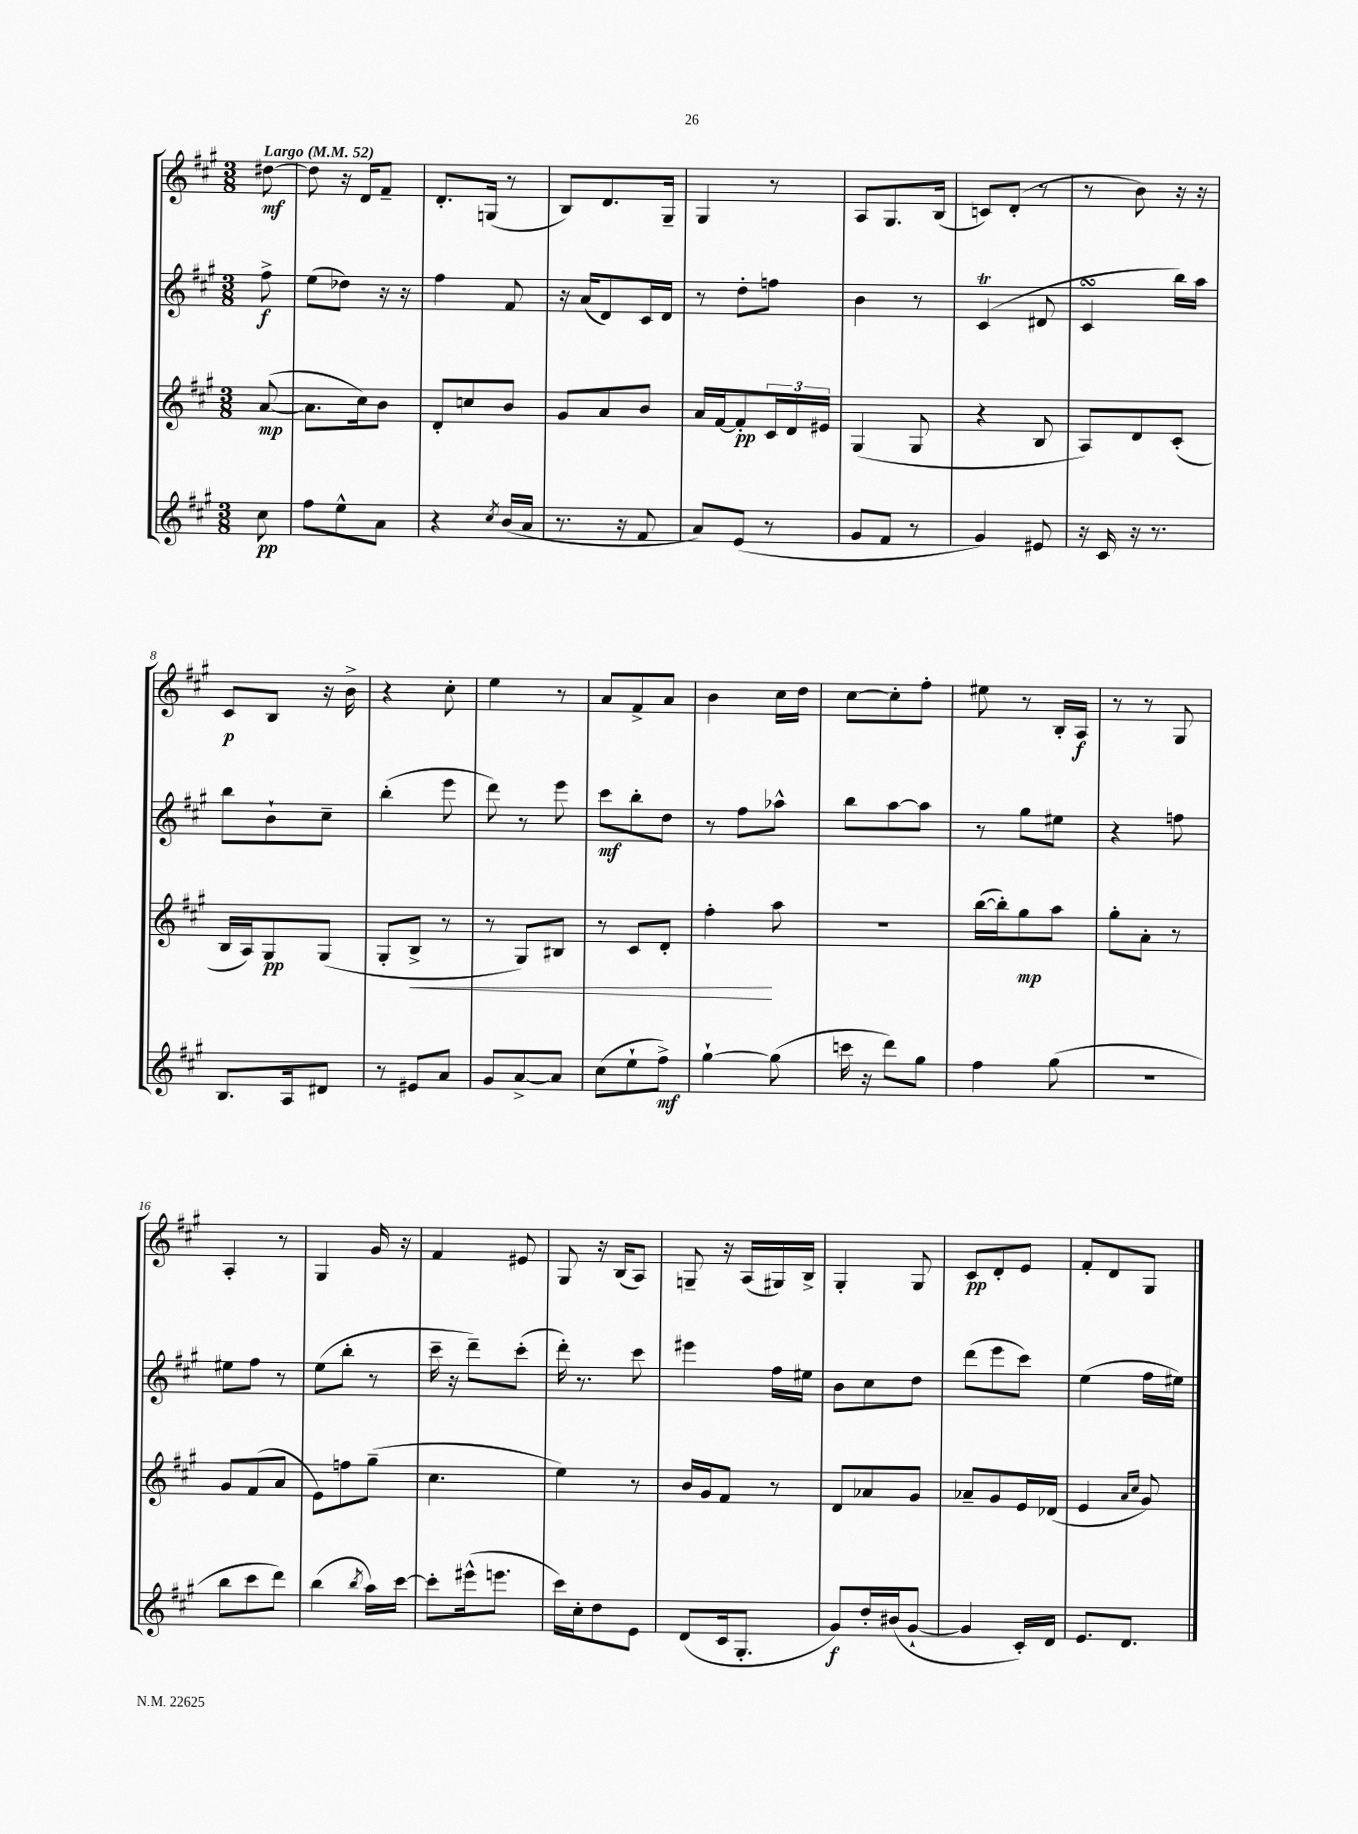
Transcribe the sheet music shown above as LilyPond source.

<<
\new StaffGroup <<
\new Staff = "s0" {
    \clef treble \key a \major \numericTimeSignature \time 3/8 \partial 8 \tempo "Largo" 4 = 52
    dis''8~\mf |
    dis''8 r16 d'16 fis'8-- |
    d'8.-. g16( r8 |
    b8) d'8. gis16-- |
    gis4 r8 |
    a8 gis8. b16( |
    c'8) d'8-.( r8 |
    r8 b'8) r16 r16 |
    cis'8\p b8 r16 b'16-> |
    r4 cis''8-. |
    e''4 r8 |
    a'8 fis'8-> a'8 |
    b'4 cis''16 d''16 |
    cis''8~ cis''8-. fis''8-. |
    eis''8 r8 b16-. a16\f |
    r8 r8 gis8 |
    a4-. r8 |
    gis4 gis'16 r16 |
    fis'4 eis'8 |
    gis8 r16 b16( a8) |
    g8-- r16 a16( gis16) b16-> |
    gis4-. gis8 |
    cis'8\pp d'8-. e'8 |
    fis'8-. d'8 gis8 \bar "|." |
}
\new Staff = "s1" {
    \clef treble \key a \major \numericTimeSignature \time 3/8 \partial 8
    fis''8->\f |
    e''8( des''8) r16 r16 |
    fis''4 fis'8 |
    r16 a'16( d'8) cis'16 d'16 |
    r8 d''8-. f''8 |
    b'4 r8 |
    cis'4\trill( dis'8 |
    cis'4\turn b''16) a''16 |
    b''8 b'8-! cis''8-- |
    b''4-.( e'''8 |
    d'''8) r8 e'''8 |
    cis'''8\mf b''8-. d''8 |
    r8 fis''8 aes''8-^ |
    b''8 a''8~ a''8 |
    r8 gis''8 eis''8 |
    r4 f''8 |
    eis''8 fis''8 r8 |
    e''8( b''8-. r8 |
    cis'''16-- r16 d'''8--) cis'''8-.( |
    d'''16-.) r8. cis'''8 |
    eis'''4 fis''16 eis''16 |
    b'8 cis''8 d''8 |
    d'''8( e'''8 cis'''8) |
    e''4( fis''16 eis''16) \bar "|." |
}
\new Staff = "s2" {
    \clef treble \key a \major \numericTimeSignature \time 3/8 \partial 8
    a'8~\mp( |
    a'8. cis''16) b'8 |
    d'8-. c''8 b'8 |
    gis'8 a'8 b'8 |
    a'16 fis'16~ fis'8-.\pp \tuplet 3/2 { cis'16 d'16 eis'16 } |
    gis4( gis8 |
    r4 b8 |
    a8) d'8 cis'8-.( |
    b16 a16) gis8\pp gis8( |
    gis8-. b8->\< r8 |
    r8 gis8) bis8 |
    r8 cis'8 d'8-. |
    fis''4-.\! a''8 |
    R4. |
    b''16~( b''16-.) gis''8\mp a''8 |
    gis''8-. a'8-. r8 |
    gis'8 fis'8( a'8 |
    e'8) f''8 gis''8--( |
    cis''4. |
    e''4) r8 |
    b'16 gis'16 fis'8 r8 |
    d'8 aes'8 gis'8 |
    aes'8-- gis'8 e'16 des'16( |
    e'4 \grace { a'16 cis''16 } gis'8) \bar "|." |
}
\new Staff = "s3" {
    \clef treble \key a \major \numericTimeSignature \time 3/8 \partial 8
    cis''8\pp |
    fis''8 e''8-^ a'8 |
    r4 \acciaccatura { cis''8 } b'16( a'16 |
    r8. r16 fis'8 |
    a'8) e'8( r8 |
    gis'8 fis'8 r8 |
    gis'4) eis'8 |
    r16 cis'16 r16 r8. |
    b8. a16 dis'8 |
    r8 eis'8 a'8 |
    gis'8 a'8~-> a'8 |
    cis''8( e''8-! fis''8->\mf) |
    gis''4~-! gis''8( |
    c'''16 r16 d'''8) gis''8 |
    fis''4 gis''8( |
    r4. |
    b''8 cis'''8 d'''8) |
    b''4( \acciaccatura { b''8 } a''16) cis'''16~ |
    cis'''8-. eis'''16-^( e'''8. |
    cis'''16) cis''16-. d''8 e'8 |
    d'8( cis'16 gis8.-. |
    gis'8\f) d''16-. bis'16( gis'8~-! |
    gis'4 cis'16-.) d'16 |
    e'8. d'8. \bar "|." |
}
>>
>>
